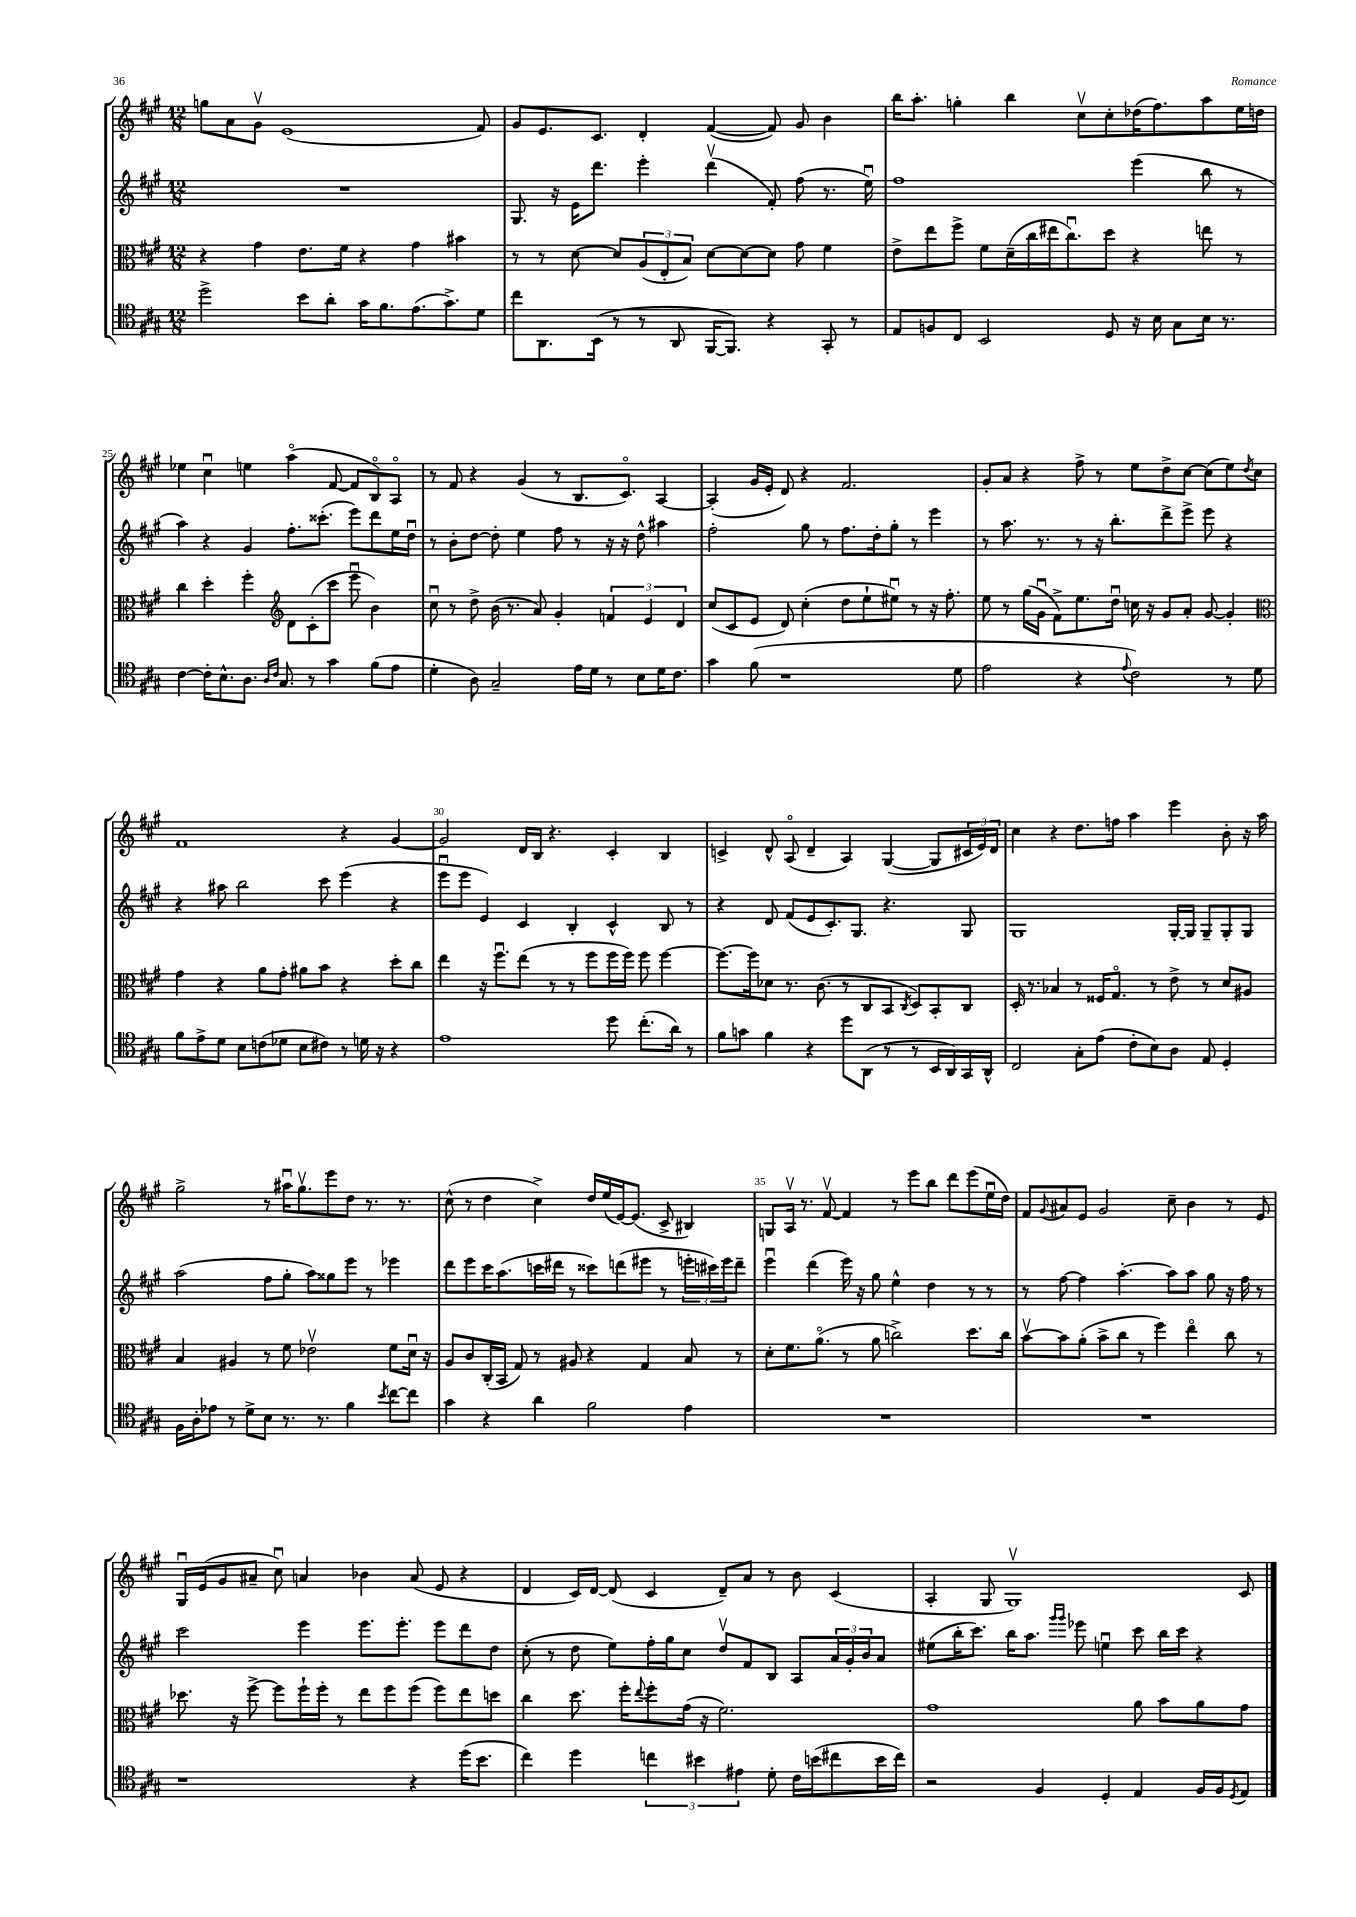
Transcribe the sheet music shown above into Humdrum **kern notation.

**kern	**kern	**kern	**kern
*part4	*part3	*part2	*part1
*staff4	*staff3	*staff2	*staff1
*clefC4	*clefC3	*clefG2	*clefG2
*k[f#c#g#]	*k[f#c#g#]	*k[f#c#g#]	*k[f#c#g#]
*M12/8	*M12/8	*M12/8	*M12/8
=22	=22	=22	=22
2dd^\	4r	1.r	8ggn\L
.	.	.	8a\
.	4g#\	.	8g#v\J
.	.	.	(1e
8b\L	8.e\L	.	.
8a'\J	.	.	.
.	16f#\Jk	.	.
16g#\KL	4r	.	.
8.f#\	.	.	.
(8.e\	4g#\	.	.
8.g#^\)	.	.	.
.	4b#X\	.	.
8d\J	.	.	8f#/)
=23	=23	=23	=23
8cc#\L	8r	8.G#/	8g#/L
8.AA\	8r	.	8.e/
.	.	16r	.
.	[8d\	16e\KL	.
(16BB\Jk	.	8.ddd\J	8.c#/J
8r	8d/L]	.	.
8r	(12A/	4eee'\	4d'/
.	12E'/	.	.
8AA/	.	.	.
.	12B/J)	.	.
[16FF#/KL	[8d\L	(4dddv\	([4f#/
8.FF#/J])	.	.	.
.	8d\_	.	.
4r	8d\J]	8f#'/)	8f#/])
.	8g#\	(8ff#\	8g#/
8GG#'/	4f#\	8.r	4b\
8r	.	.	.
.	.	16eeu\)	.
=24	=24	=24	=24
8E/L	8e^\L	1ff#	16bb\KL
.	.	.	8.aa'\J
8Fn/	8ee\	.	.
8C#/J	8ff#^\J	.	4ggn'\
2BB/	8f#\L	.	.
.	(16d~\L	.	4bb\
.	16cc#\	.	.
.	16ee#X\J	.	.
.	8.cc#u\)	.	.
.	.	.	8cc#v\L
8D/	8dd\J	.	8cc#'\
16r	4r	(4eee\	(16dd-X\K
16B\	.	.	8.ff#\)
8G#\L	.	.	.
16B\Jk	8een\	8bb\	8aa\
8.r	.	.	.
.	8r	8r	16ee\L
.	.	.	16ddn\JJ
!!LO:LB:g=z
=25	=25	=25	=25
[4c#\	4cc#\	4aa\)	4ee-X\
16c#'\KL]	4dd'\	4r	4cc#u\
8.B^^\	.	.	.
8.A\J	4ff#'\	4g#/	4een\
16qqA/LL	.	.	.
16qqc#/JJ	.	.	.
8.G#/	.	.	.
*	*clefG2	*	*
.	8d\L	8.ff#'\L	(4aa\
8r	(8c#'\	.	.
.	.	(8.ccc##X'\J	.
4g#\	8ccc#\J	.	[8f#/
.	8eeeu\	8eee\L)	8f#/L]
(8f#\L	4b\)	8ddd\	8B/)
8e\J	.	16ee\L	8A/J
.	.	16ddu\JJ	.
=26	=26	=26	=26
4d'\	8cc#u\	8r	8r
.	8r	8b'\L	8f#/
8A\)	8dd^\	[8dd\J	4r
2G#~/	(16b\	8dd'\]	.
.	8.r	.	.
.	.	4ee\	(4g#/
.	8a/)	.	.
.	4g#'/	8ff#\	8r
16e\LL	.	8r	8.B/L
16d\JJ	.	.	.
8r	6fn/	16r	.
.	.	16r	8.c#/J)
8B\L	.	8dd^^\	.
.	6e/	.	.
16d\K	.	4aa#X\	[4A/
8.c#\J	.	.	.
.	6d/	.	.
=27	=27	=27	=27
4g#\	(8cc#/L	2ff#'\	(4A'/]
.	8c#/	.	.
(8f#\	8e/J	.	16g#/LL
.	.	.	16e'/JJ
1r	8d/)	.	8d/)
.	(4cc#'\	8gg#\	4r
.	.	8r	.
.	8dd\L	8.ff#\L	2.f#/
.	8ee`\	.	.
.	.	16dd'\k	.
.	8ee#Xu\J)	8gg#'\J	.
.	8r	8r	.
.	16r	4eee\	.
.	8.ff#'\	.	.
8d\	.	.	.
=28	=28	=28	=28
2e\	8ee\	8r	8g#'/L
.	8r	8.aa\	8a/J
.	(16gg#\LL	.	4r
.	16g#u\JJ	8.r	.
.	8f#^\L)	.	.
4r	8.ee\	8r	8ff#^\
.	.	16r	8r
.	16ddu\Jk	8.bb'\L	.
8qqe/	.	.	.
2c#\)	16ccn\	.	8ee\L
.	16r	.	.
.	8g#/L	8ddd^\	8dd^\
.	8a'/J	8eee^\J	[8cc#\J
.	[8g#/	8eee\	(8cc#\L]
8r	4g#'/]	4r	8ee\)
.	.	.	8qdd/
8d\	.	.	8cc#\J
!!LO:LB:g=z
=29	=29	=29	=29
*	*clefC3	*	*
8f#\L	4g#\	4r	1f#
8e^\	.	.	.
8d\J	4r	8aa#X\	.
8B\L	.	2bb\	.
(8cn\	8a\L	.	.
8d-X\J	8g#'\J	.	.
8B\L	8a#X\L	.	.
8c#X\J)	8b\J	8ccc#\	.
8r	4r	(4eee\	4r
16dn\	.	.	.
16r	.	.	.
4r	8dd'\L	4r	[4g#/
.	8cc#\J	.	.
=30	=30	=30	=30
1e	4ee\	8eeeu\L	2g#/]
.	.	8eee\J	.
.	16r	4e/)	.
.	8.ff#u\L	.	.
.	(8ee\J	4c#/	16d/LL
.	.	.	16B/JJ
.	8r	.	4.r
.	8r	4B'/	.
.	8ff#\L	.	.
8dd\	16ff#\L	4c#^^/	4c#'/
.	16ff#\JJ)	.	.
(8.cc#'\L	8ff#\	.	.
.	[4ff#\	8B/	4B/
16a\Jk)	.	.	.
8r	.	8r	.
=31	=31	=31	=31
8f#\L	8.ff#\L_	4r	4cn^/
8gn\J	.	.	.
.	16ff#\k]	.	.
4f#\	8d-X\J	8d/	8d^^/
.	8.r	(8f#/L	(8A/
4r	.	8e/	4d~/
.	(8.c#\	.	.
.	.	8.c#'/)	.
8dd\L	8r	.	4A/)
.	.	8.G#/J	.
(8AA\J	8C#/L	.	.
8r	8BB/J	4.r	([4G#/
.	8qC#/	.	.
8r	8D/L)	.	.
16BB/LL	8BB'/	.	8G#/L]
16AA/)	.	.	.
16GG#/	8C#/J	8G#/	24c#X/L
.	.	.	24e/)
16AA^^/JJ	.	.	.
.	.	.	24d/JJ
=32	=32	=32	=32
2C#/	16D'/	1G#	4cc#\
.	8.r	.	.
.	4B-X/	.	4r
8G#'\L	8r	.	8.dd\L
(8e\J	16F##X/KL	.	.
.	8.G#/J	.	16ffn\Jk
8c#'\L	.	.	4aa\
8B\)	8r	.	.
8A\J	8e^\	[16G#'/LL	4eee\
.	.	16G#/JJ]	.
8E/	8r	8G#~/L	.
4D'/	8d/L	8G#'/	8b'\
.	8A#X/J	8G#/J	16r
.	.	.	16aa\
!!LO:LB:g=z
=33	=33	=33	=33
16F#\LL	4B/	(2aa\	2gg#^\
16A'\J	.	.	.
8e-X\J	.	.	.
8r	4A#X/	.	.
8d^\L	.	.	.
8B\J	8r	8ff#\L	8r
8.r	8f#\	8gg#'\J	16aa#Xu\KL
.	.	.	8.gg#v\
.	2e-Xv\	8aa\L)	.
8.r	.	.	.
.	.	8gg##X\	8eee\
4f#\	.	8eee\J	8dd\J
.	.	8r	8.r
8qb/	.	.	.
[8cc#\L	8f#\L	4eee-X\	.
.	.	.	8.r
8cc#\J]	16du\Jk	.	.
.	16r	.	.
=34	=34	=34	=34
4g#\	8A/L	8ddd\L	(8cc#^^\
.	8c#/	8eee\	8r
4r	(16C#'/L	16ccc#\K	4dd\
.	16BB/JJ	(8.aa\	.
.	8G#/)	.	.
4a\	8r	16cccn\L	4cc#^\)
.	.	16ddd#X\JJ	.
.	8A#X/	8r	.
2f#\	4r	8ccc##X\L)	16dd/LL
.	.	.	(16ee/
.	.	(8dddn\	[16e/J)
.	.	.	(8.e/J]
.	4G#/	8eee#X\J	.
.	.	8r	8c#^/
4e\	8B/	24eeen'\LL	4B#X/)
.	.	24ccc#X\)	.
.	.	24eee\J	.
.	8r	8ddd~\J	.
=35	=35	=35	=35
1.r	8d'\L	4eeeu\	8Gn/L
.	8.f#\	.	16Av/Jk
.	.	.	8.r
.	.	(4ddd\	.
.	(8.a\J	.	.
.	.	.	[8f#v/
.	8r	16eee\)	4f#/]
.	.	16r	.
.	8a\	8gg#\	.
.	2ccn^\)	4ee^^\	8r
.	.	.	8eee\L
.	.	4dd\	8bb\J
.	.	.	8ddd\L
.	8.dd\L	8r	(8eee\
.	.	8r	16eeu\L
.	16cc\Jk	.	16dd\JJ)
=36	=36	=36	=36
1.r	[8bv\L	8r	8f#/L
.	.	.	8qqg#/
.	8b\]	[8ff#\	8a#X/
.	(8a'\J	4ff#\]	8e/J
.	8b^\L	.	2g#/
.	8cc#\J	[4.aa'\	.
.	8r	.	.
.	4ff#\)	.	.
.	.	8aa\L]	8cc#~\
.	4ee\	8aa\J	4b\
.	.	8gg#\	.
.	8cc#\	16r	8r
.	.	16ff#\	.
.	8r	8r	8e/
!!LO:LB:g=z
=37	=37	=37	=37
1r	8.dd-X\	2ccc#\	16G#u/LL
.	.	.	(16e/J
.	.	.	8g#/
.	16r	.	.
.	[8ff#^\	.	8a#X~/J
.	8ff#\L]	.	8cc#u\)
.	16ff#`\L	4eee\	4an/
.	16ff#'\JJ	.	.
.	8r	.	.
.	8ee\L	8.eee\L	4b-X\
.	8ff#\	.	.
.	.	8.eee'\J	.
4r	(8ff#\J	.	(8a/
.	8ff#\L)	8eee\L	8e/
(16dd\KL	8ee\	8ddd\	4r
8.b\J	.	.	.
.	8ddn\J	8dd\J	.
=38	=38	=38	=38
4cc#\)	4cc#\	(8cc#'\	4d/
.	.	8r	.
4dd\	8.dd\	8dd\	16c#/LL)
.	.	.	[16d/JJ
.	.	8ee\L)	(8d/]
.	16ff#'\KL	.	.
.	8qqee/	.	.
6ccn\	8ff#'\	16ff#'\L	4c#/
.	.	16gg#\J	.
.	(16g#\Jk	8cc#\J	.
6b#X\	.	.	.
.	16r	.	.
.	2.f#\)	8ddv/L	8d~/L)
6e#X\	.	.	.
.	.	8f#/	8a/J
8d'\	.	8B/J	8r
16c#\LL	.	8A/L	8b\
(16bn\J	.	.	.
8cc#X\	.	24a/L	(4c#/
.	.	24g#'/	.
.	.	24b/J	.
16b\L	.	8a/J	.
16cc#\JJ)	.	.	.
=39	=39	=39	=39
2r	1g#	(8ee#X\L	4A'/
.	.	16bb'\K	.
.	.	8.ccc#\J)	.
.	.	.	8G#/
.	.	16bb\KL	1G#v)
.	.	8.aa\J	.
4F#/	.	.	.
.	.	16qqggg#/LL	.
.	.	16qqggg#/JJ	.
.	.	8eee-X\	.
4D'/	.	4eenu\	.
4E/	8a\	8ccc#\	.
.	8b\L	16bb\LL	.
.	.	16ccc#\JJ	.
16F#/LL	8a\	4r	.
16F#/J	.	.	.
8qD/	.	.	.
8E/J	8g#\J	.	8c#/
==	==	==	==
*-	*-	*-	*-
